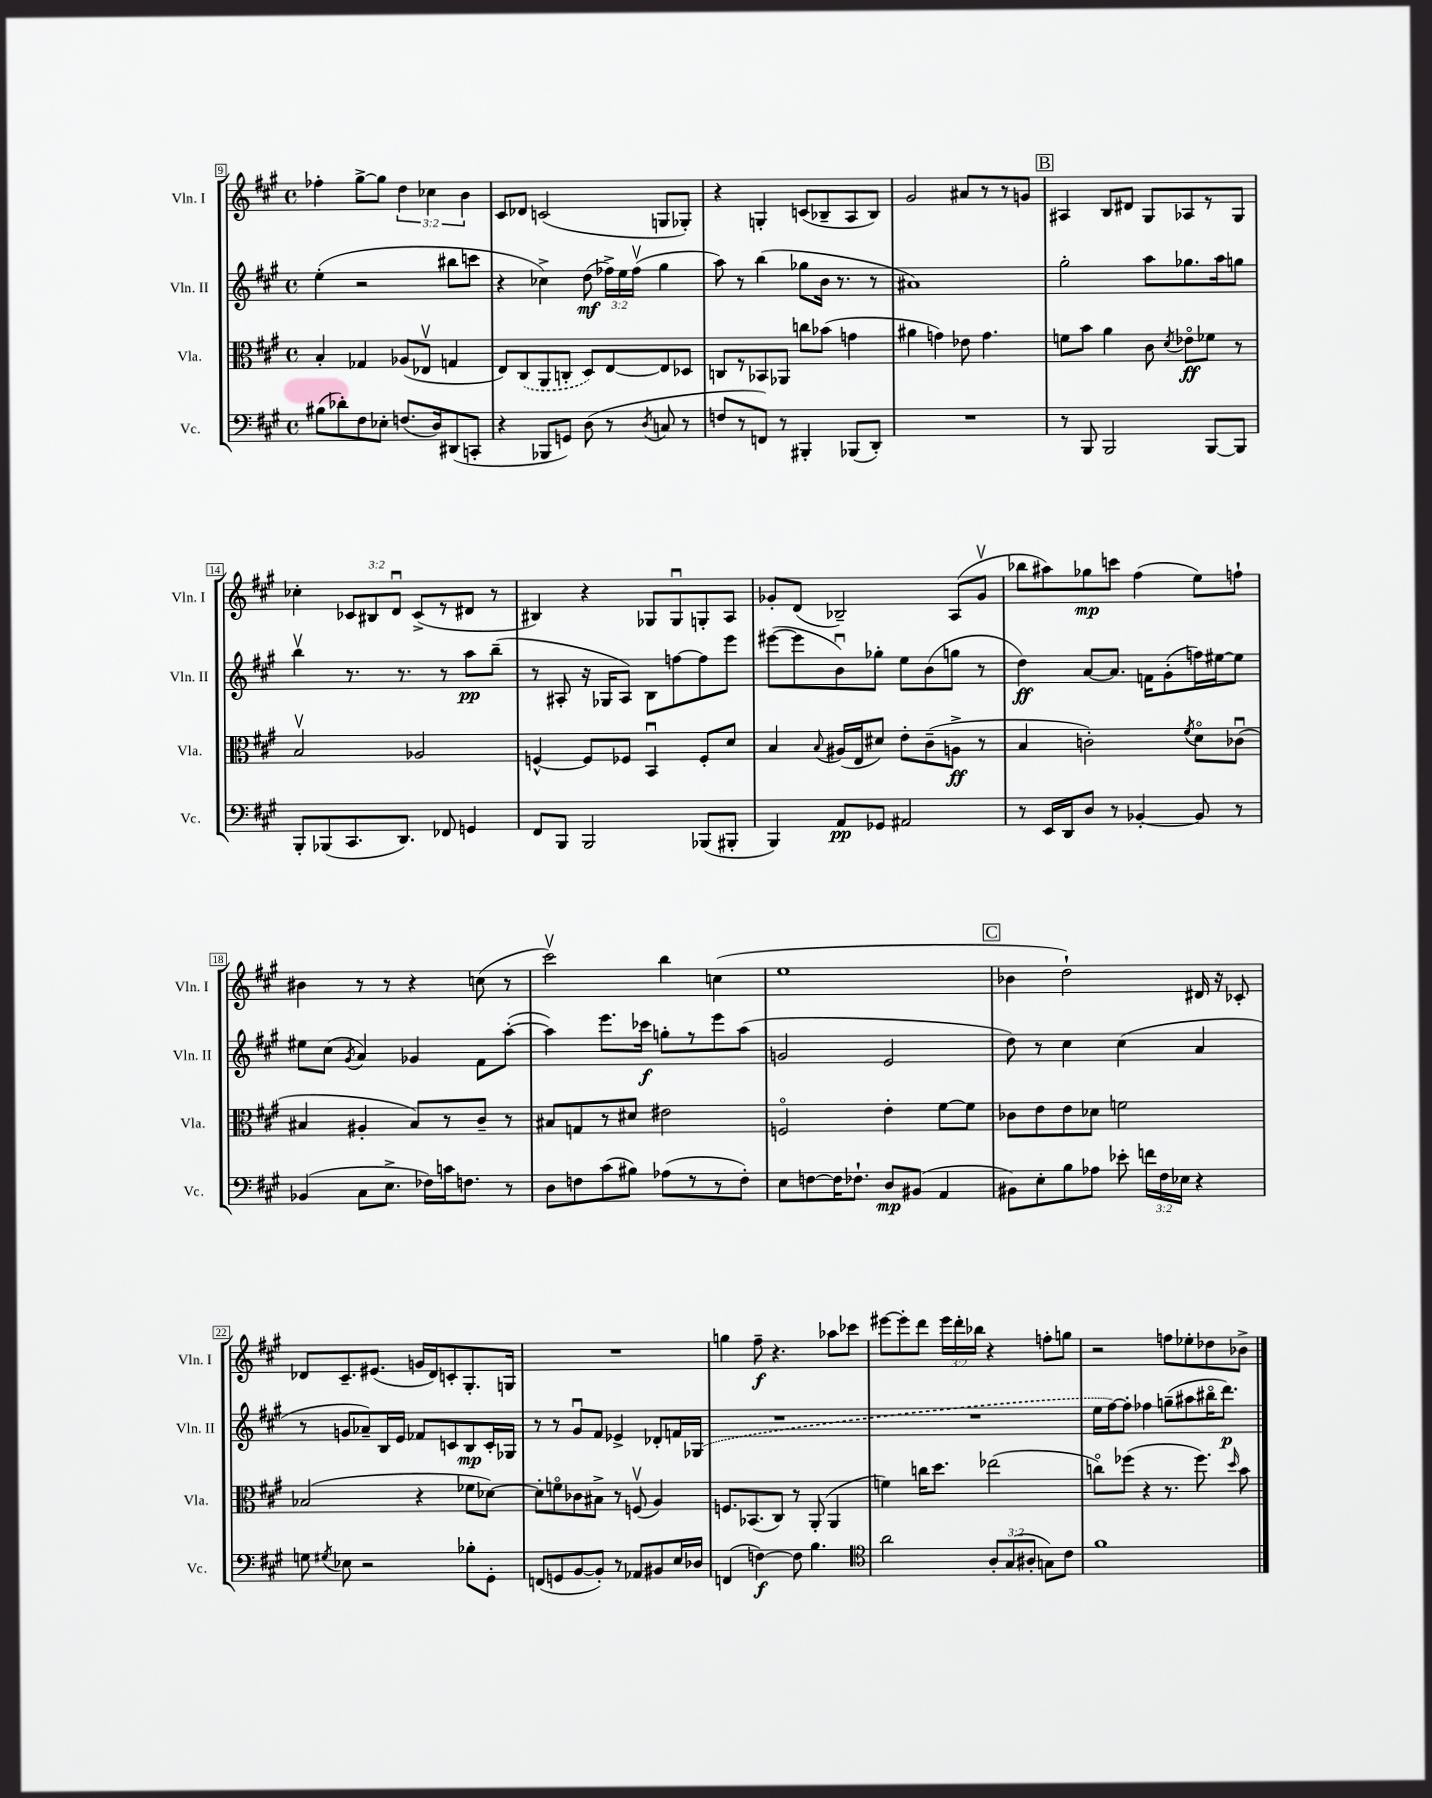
<<
\new StaffGroup <<
\new Staff = "s0" \with { instrumentName = "Vln. I" shortInstrumentName = "Vln. I" } {
    \clef treble \key a \major \defaultTimeSignature \time 4/4 \override Staff.TupletNumber.text = #tuplet-number::calc-fraction-text
    \autoBeamOff fes''4-. gis''8[~-> gis''8] \tuplet 3/2 { d''4 ces''4 b'4 } |
    cis'8[ des'8] c'2( g8[ ges8]-.) |
    r4 g4-. c'8[( bes8-- a8 bes8]) |
    gis'2 ais'8[ r8 r8 g'8] |
    \mark \markup { \box "B" } ais4 b8[ dis'8] gis8[ aes8 r8 gis8] |
    ces''4-. \tuplet 3/2 { ces'8[ bis8 d'8]\downbow } ces'8[->( r8 dis'8] r8 |
    bis4) r4 ges8[ ges8\downbow g8-. a8] |
    ges'8[-. d'8]( bes2--) a8[( ges'8]\upbow |
    bes''8[ ais''8) ges''8\mp c'''8] fis''4( e''8[) f''8]-! |
    bis'4 r8 r8 r4 c''8( r8 |
    cis'''2\upbow) b''4 c''4( |
    e''1 |
    \mark \markup { \box "C" } bes'4 d''2-!) dis'16 r16 ces'8-. |
    des'8[ cis'8.-- eis'8.]( g'16[ des'16) c'8-. gis8.-. g16] |
    R1 |
    g''4 fis''8--\f r4. aes''8[ ces'''8] |
    eis'''8[~ eis'''8-. d'''8] \tuplet 3/2 { eis'''16[ d'''16-. bes''16] } r4 f''8[-. g''8] |
    r2 f''8[ ees''8-. des''8 bes'8]-> \bar "|." |
}
\new Staff = "s1" \with { instrumentName = "Vln. II" shortInstrumentName = "Vln. II" } {
    \clef treble \key a \major \defaultTimeSignature \time 4/4 \override Staff.TupletNumber.text = #tuplet-number::calc-fraction-text
    \autoBeamOff e''4-.( r2 bis''8[ c'''8] |
    r4 ces''4->) d''8\mf( \tuplet 3/2 { fes''16[->) e''16 fes''16]\upbow( } gis''4 |
    a''8) r8 b''4( ges''8[ b'16] r8. r8 |
    ais'1) |
    \mark \markup { \box "B" } gis''2-. a''8[ ges''8. a''16 g''8] |
    b''4\upbow r8. r8. r8 a''8[\pp b''8]--( |
    r8 ais8-. r16 ges16[ ais8]) b8[ f''8~ f''8 e'''8] |
    eis'''8[~( eis'''8 b'8\downbow) ges''8]-. e''8[ b'8( g''8] r8 |
    d''4\ff) a'8[~ a'8.] f'16[ gis'8-.( f''16) eis''16~ eis''8] |
    eis''8[ cis''8]( \acciaccatura { gis'8 } a'4) ges'4 fis'8[ a''8]~-.( |
    a''4) e'''8.[ ces'''16]\f g''8[-. r8 e'''8 a''8]( |
    g'2 e'2 |
    \mark \markup { \box "C" } d''8) r8 cis''4 cis''4( a'4 |
    r8 g'8[ aes'8--) b16 e'16] fes'8[ c'8 b8\mp c'16-. ges16] |
    r8 r8 gis'8[\downbow fis'8] ees'4-> des'8[-. f'16 \once \slurDashed ges16]( |
    R1 |
    R1 |
    e''16[ fis''16~) fis''8]-. fes''4 g''8[--( ais''8 bis''16\flageolet d'''8.]\p) \bar "|." |
}
\new Staff = "s2" \with { instrumentName = "Vla." shortInstrumentName = "Vla." } {
    \clef alto \key a \major \defaultTimeSignature \time 4/4
    \autoBeamOff b4-. ges4 aes8[( ees8]\upbow g4 |
    e8[) \once \slurDashed cis8( a,8 c8]-. d8[) e8~ e8 des8] |
    c8[ r8 bes,8 aes,8] c''8[ bes'8]( g'4 |
    ais'4 g'4) ees'8 g'4. |
    \mark \markup { \box "B" } f'8[ b'8] a'4 cis'8 \acciaccatura { d'8 } ees'8[\flageolet\ff fes'8] r8 |
    b2\upbow aes2 |
    f4~-^ f8[ fes8] b,4\downbow fes8[-. d'8] |
    b4 \appoggiatura { b8 } ais16[( e16 dis'8]) e'8[-. cis'8--( a8]->\ff r8 |
    b4 c'2-.) \acciaccatura { fis'8 } d'8[\flageolet ces'8]\downbow( |
    bis4 ais4-. bis8[) r8 cis'8]-- r8 |
    bis8[ g8 r8 dis'8] eis'2 |
    f2\flageolet e'4-. fis'8[~ fis'8] |
    \mark \markup { \box "C" } ces'8[ e'8 e'8 des'8] f'2 |
    bes2( r4 fes'8[ des'8]~) |
    des'8[-. f'8\flageolet ces'8 bis8]-> r8 f8\upbow( a4) |
    f8.[ bes,8.( cis8]) r8 a,8-.( a,4 |
    f'4) c''16[ d''8.] ees''2( |
    c''8[\flageolet) fes''8]( r4 r8. fes''8.) \grace { d''16 } b'8 \bar "|." |
}
\new Staff = "s3" \with { instrumentName = "Vc." shortInstrumentName = "Vc." } {
    \clef bass \key a \major \defaultTimeSignature \time 4/4 \override Staff.TupletNumber.text = #tuplet-number::calc-fraction-text
    \autoBeamOff bis8[( des'8-.) fis8 ees8]-. f8.[( d16) dis,8( c,8]-. |
    r4 bes,,8[ g,8]) d8( r8 \acciaccatura { d8 } c8 r8 |
    f8[ r8 f,8]) r8 bis,,4-. bes,,8[( d,8]-.) |
    R1 |
    \mark \markup { \box "B" } r8 b,,8 b,,2 b,,8[~ b,,8] |
    b,,8[-. bes,,8( cis,8. d,8.]) fes,8 g,4 |
    fis,8[ b,,8] b,,2 bes,,8[( bis,,8]-. |
    b,,4) a,8[\pp ges,8] ais,2 |
    r8 e,16[ d,16 d8] r8 bes,4~-. bes,8 r8 |
    bes,4( cis8[ e8.]-> fes16[) c'16 f8.] r8 |
    d8[ f8 cis'8( bis8]) aes8[( r8 r8 f8]-.) |
    e8[ f8~ f16 fes8.]-! d8[\mp bis,8]( a,4 |
    \mark \markup { \box "C" } bis,8[) e8-. b8 aes8] ees'8-. \tuplet 3/2 { f'16[ fis16 ees16] } r4 |
    g8 \acciaccatura { gis8 } ees8 r2 bes8[-. gis,8]-. |
    f,8[( g,8 b,8~ b,8]-.) r8 aes,8[ bis,8 e16 des16] |
    f,4( f4~\f) f8 b4. |
    \clef tenor a'2 \tuplet 3/2 { a8[-. gis8( ais8]-. } g8[) cis'8] |
    fis'1 \bar "|." |
}
>>
>>
\layout { \context { \Score currentBarNumber = #9 \override BarNumber.stencil = #(make-stencil-boxer 0.1 0.3 ly:text-interface::print) } }
